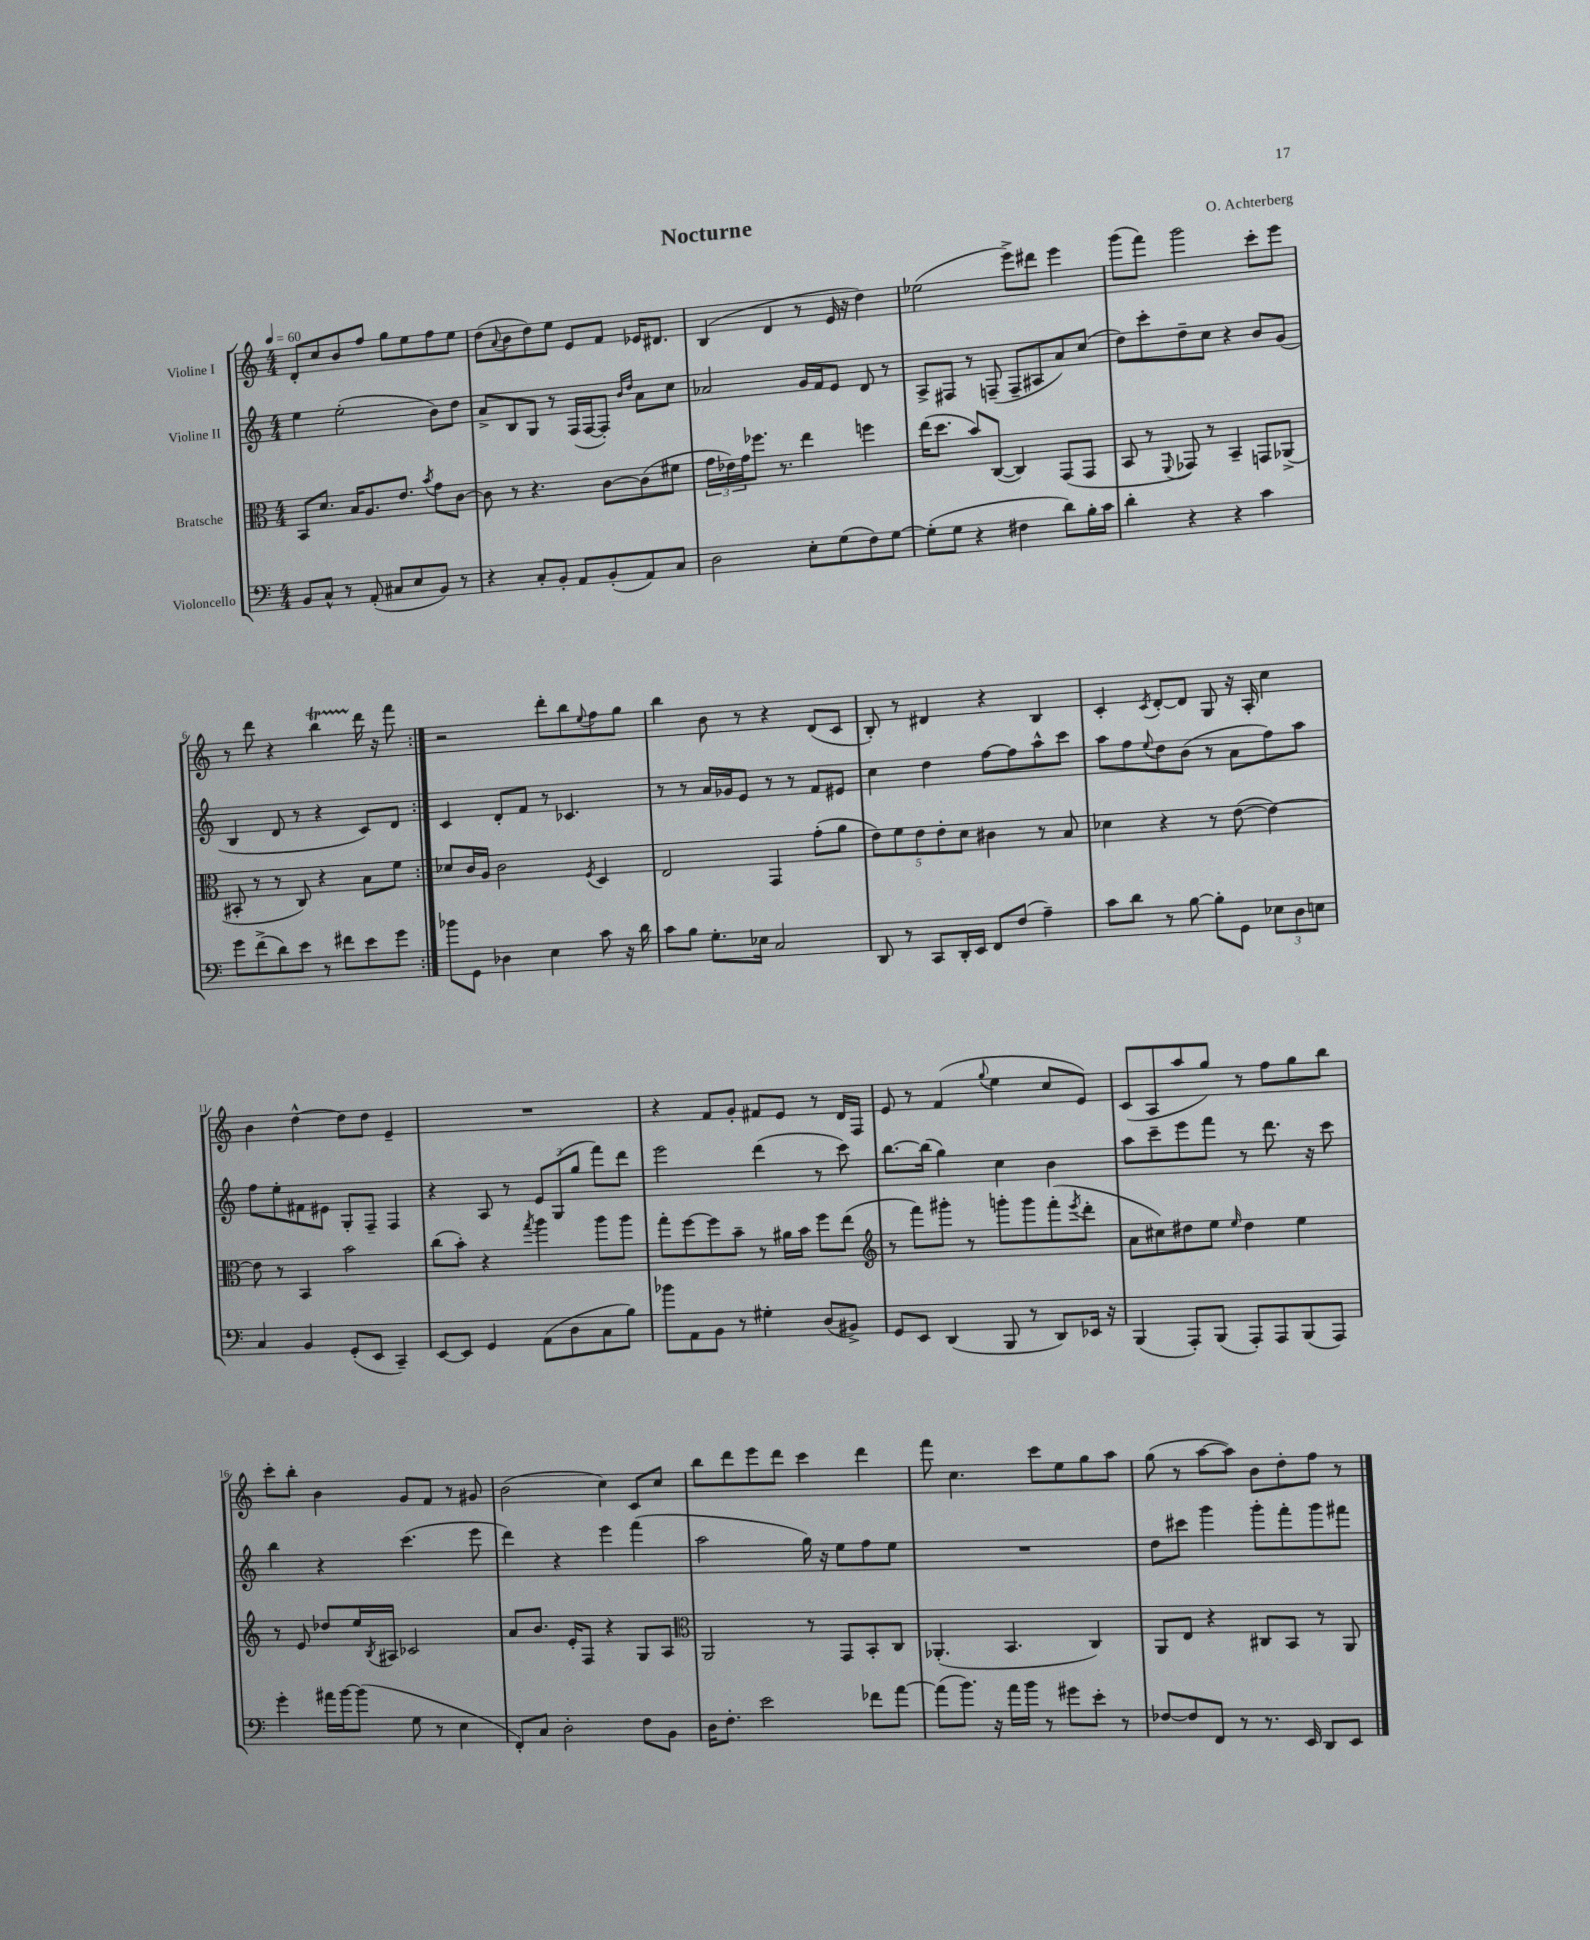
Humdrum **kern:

**kern	**kern	**kern	**kern
*part4	*part3	*part2	*part1
*staff4	*staff3	*staff2	*staff1
*I"Violoncello	*I"Bratsche	*I"Violine II	*I"Violine I
*clefF4	*clefC3	*clefG2	*clefG2
*k[]	*k[]	*k[]	*k[]
*M4/4	*M4/4	*M4/4	*M4/4
*MM60	*MM60	*MM60	*MM60
=1	=1	=1	=1
8BB/L	8BB/L	4ee\	8d'/L
8C^^/J	8.d/J	.	8cc/
8r	.	(2ee'\	8b/
.	16B/KL	.	.
(8AA'/	8.A/	.	8ff/J
8C#X/L	.	.	8gg\L
.	8.e/J	.	.
8E/	.	.	8ee\
.	8qb/	.	.
8BB/J)	8g\L	8b\L)	8ff\
8r	[8c\J	8dd\J	8ee\J
=2	=2	=2	=2
4r	8c\]	8a^/L	(8dd\L
.	.	.	8qqa/
.	8r	8B/	8b\
8C'/L	4.r	8G/J	8dd\)
8BB'/J	.	8r	8ee\J
8AA/L	.	(16F/LL	8e/L
.	.	[16F/J	.
(8BB'/	[8c\L	8F'/J])	8f/J
.	.	16qqb/LL	.
.	.	16qqdd/JJ	.
8AA/)	(8c\]	8a\L	16e-X/KL
.	.	.	8.d#X/J
8C/J	8f#X\J	8cc\J	.
=3	=3	=3	=3
2D\	24g\LL	2a-X/	(4B/
.	24e-X\)	.	.
.	24g\J	.	.
.	8.ff-X\J	.	.
.	.	.	4d/
.	8.r	.	.
8E'\L	4ee\	16g/LL	8r
.	.	16f/J	.
(8G\	.	8e/J	16e/
.	.	.	16r
8F\)	4ffn\	8d/	4dd\)
[8G\J	.	8r	.
=4	=4	=4	=4
(8G'\L]	(16ee\KL	8A^/L	(2ee-X\
.	8.dd\J	.	.
8G\J	.	8F#X/J	.
4r	8b/L)	8r	.
.	([8C/J	(8Fn~/	.
4F#X\	4C/])	8F~/L	8eee^\L)
.	.	8A#X/	8ddd#X\J
8d\L)	(8GG/L	8a/)	4eee\
16B'\L	8GG/J	(8cc/J	.
16c\JJ	.	.	.
=5	=5	=5	=5
4d'\	8BB/	8dd\L)	(8ggg\L
.	8r	8ccc'\	8fff\J)
.	8qqFF/	.	.
4r	8GG-X/)	8dd~\	2ggg\
.	8r	8cc\J	.
4r	4BB~/	4r	.
4c\	8GGn/L	8b/L	8ccc'\L
.	(8AA-X^/J	(8g/J	8eee\J
!!LO:LB:g=z
=6	=6	=6	=6
8g\L	8BB#X'/	4B/	8r
(8f^\	8r	.	8ddd\
8d\)	8r	8d/	4r
8e\J	8C/)	8r	.
8r	4r	4r	4bbt\
8f#X\L	.	.	.
8e\	8B\L	8c/L)	16ddd\
.	.	.	16r
8g\J	8f\J	8d/J	8fff\
=7:|!	=7:|!	=7:|!	=7:|!
8b-X\L	8d-X/L	4c/	2r
8GG\J	16c/L	.	.
.	16A/JJ	.	.
4D-X\	2c\	8d'/L	.
.	.	8f/J	.
4E\	.	8r	8ddd'\L
.	.	4.c-X/	8bb\
.	8qF/	.	8qqee/
8c\	4D/	.	8ff\
16r	.	.	8gg\J
16d\	.	.	.
=8	=8	=8	=8
8c\L	2E/	8r	4bb\
8B\J	.	8r	.
8.G'\L	.	16a/LL	8b\
.	.	16g-X/J	.
.	.	8e/J	8r
16E-X\Jk	.	.	.
2C/	4GG/	8r	4r
.	.	8r	.
.	(8g'\L	8f/L	(8d/L
.	8a\J	8e#X/J	8c/J
=9	=9	=9	=9
8DD/	10e\L)	4cc\	8B'/)
.	10f\	.	.
8r	.	.	8r
.	10e\	.	.
8CC/L	.	4dd\	4d#X/
.	10e'\	.	.
16DD'/L	.	.	.
.	10d\J	.	.
16EE/JJ	.	.	.
8FF/L	4c#X\	[8ff\L	4r
(8F/J	.	8ff\]	.
4A~\)	8r	8aa^^\	4B/
.	8B/	8ccc\J	.
=10	=10	=10	=10
8c\L	4d-X\	8aa\L	4c'/
8d\J	.	8ff\	.
.	.	8qqee/	8qc/
8r	4r	8dd\	[8d'/L
[8B\	.	(8b\J	8d/J]
8B'\L]	8r	8r	8G/
8GG\J	([8e\	8a\L	16r
.	.	.	16A'/
12E-X\L	4e\_)	8ff\)	4cc\
12D\	.	.	.
.	.	8aa\J	.
12En\J	.	.	.
!!LO:LB:g=z
=11	=11	=11	=11
4C/	8e\]	8ff\L	4b\
.	8r	8ee'\	.
4BB/	4BB/	8f#X\	[4dd^^\
.	.	8e#X\J	.
(8GG'/L	2b\	8G'/L	8dd\L]
8EE/J	.	8F~/J	8dd\J
4CC~/)	.	4F/	4e~/
=12	=12	=12	=12
[8EE/L	(8cc\L	4r	1r
8EE/J]	8b'\J)	.	.
4GG/	4r	8A/	.
.	.	8r	.
.	8qgg/	.	.
(8AA\L	4aa\	12e/L	.
.	.	(12G/	.
8D\	.	.	.
.	.	12gg/J	.
8C\	8aa\L	8fff\L)	.
8B\J)	8aa\J	8ddd\J	.
=13	=13	=13	=13
8b-X\L	8gg'\L	2eee\	4r
8AA\	[8ff\	.	.
8BB\J	8ff\]	.	8f/L
8r	8b~\J	.	8g'/J
4G#X'\	8r	(4ddd\	8f#X/L
.	16a#X\LL	.	8e/J
.	16b\JJ	.	.
(8D/L	8ff\L	8r	8r
8BB#X^/J)	(8ee\J	8ccc\)	16d/LL
.	.	.	16F/JJ
=14	=14	=14	=14
*	*clefG2	*	*
8GG/L	8r	[8.bb\L	8e/
8EE/J	8fff\L)	.	8r
.	.	(16bb\Jk]	.
(4DD/	8ggg#X'\J	4gg\)	(4f/
.	8r	.	.
.	.	.	8qqgg/
8BBB/	8gggn'\L	4cc\	4ee\
8r	8ggg\	.	.
8DD/L)	(8fff'\	4b\	8cc/L
.	8qeee/	.	.
16EE-X/Jk	8ddd'\J	.	8e/J)
16r	.	.	.
=15	=15	=15	=15
(4BBB/	8a\L	8aa\L	(8c/L
.	8cc#X\)	8ccc~\	8A/
8AAA'/L)	8dd#X\	8eee\	8aa/
(8BBB/J	8ee\J	8fff\J	8gg/J)
.	16qqee/	.	.
8AAA'/L)	4dd#\	8r	8r
8AAA/	.	8.ddd\	8ff\L
(8BBB/	4ee\	.	8gg\
.	.	16r	.
8AAA/J)	.	8ccc\	8bb\J
!!LO:LB:g=z
=16	=16	=16	=16
4g'\	8r	4bb\	8ccc'\L
.	8e/	.	8bb'\J
16a#X\LL	8dd-X/L	4r	4b\
[16b\J	.	.	.
(8b\J]	16ee/L	.	.
.	8qB/	.	.
.	16A#X/JJ	.	.
8G\	2c-X/	(4.ccc\	8g/L
8r	.	.	8f/J
4E\	.	.	8r
.	.	8eee\	8g#X/
=17	=17	=17	=17
8FF'/L)	8a/L	4ddd\)	(2b\
8C/J	8.b/J	.	.
2D'\	.	4r	.
.	16e'/KL	.	.
.	8F/J	.	.
.	4r	4eee\	4cc\)
8F\L	8G/L	(4fff\	8c/L
8BB\J	8A/J	.	8cc/J
=18	=18	=18	=18
*	*clefC3	*	*
16D\KL	2AA/	2aa\	8bb\L
8.F'\J	.	.	.
.	.	.	8ddd\
2e\	.	.	8eee\
.	.	.	8ddd\J
.	8r	16gg\)	4ccc\
.	.	16r	.
.	8GG/L	8ee\L	.
8f-X\L	8BB'/	8ff\	4ddd\
[8a\J	8C/J	8ee\J	.
=19	=19	=19	=19
(8a\L]	(4.AA-X'/	1r	8fff\
8.b\J)	.	.	4.cc\
16r	.	.	.
16a\LL	4.BB/	.	.
16b\JJ	.	.	.
8r	.	.	8ccc\L
8g#X\L	.	.	8ee\
8e'\J	4C/)	.	8gg\
8r	.	.	8aa\J
=20	=20	=20	=20
[8F-X/L	8AA/L	8dd\L	(8gg\
8F-/]	8E/J	8ccc#X\J	8r
8FF/J	4r	4ggg\	[8aa\L
8r	.	.	8aa\J])
8.r	8C#X/L	8ggg'\L	8b\L
.	8BB/J	8fff'\	8dd'\
16EE/	.	.	.
8DD/L	8r	8ggg\	8ff\J
8EE/J	8AA/	8fff#X\J	8r
==	==	==	==
*-	*-	*-	*-
